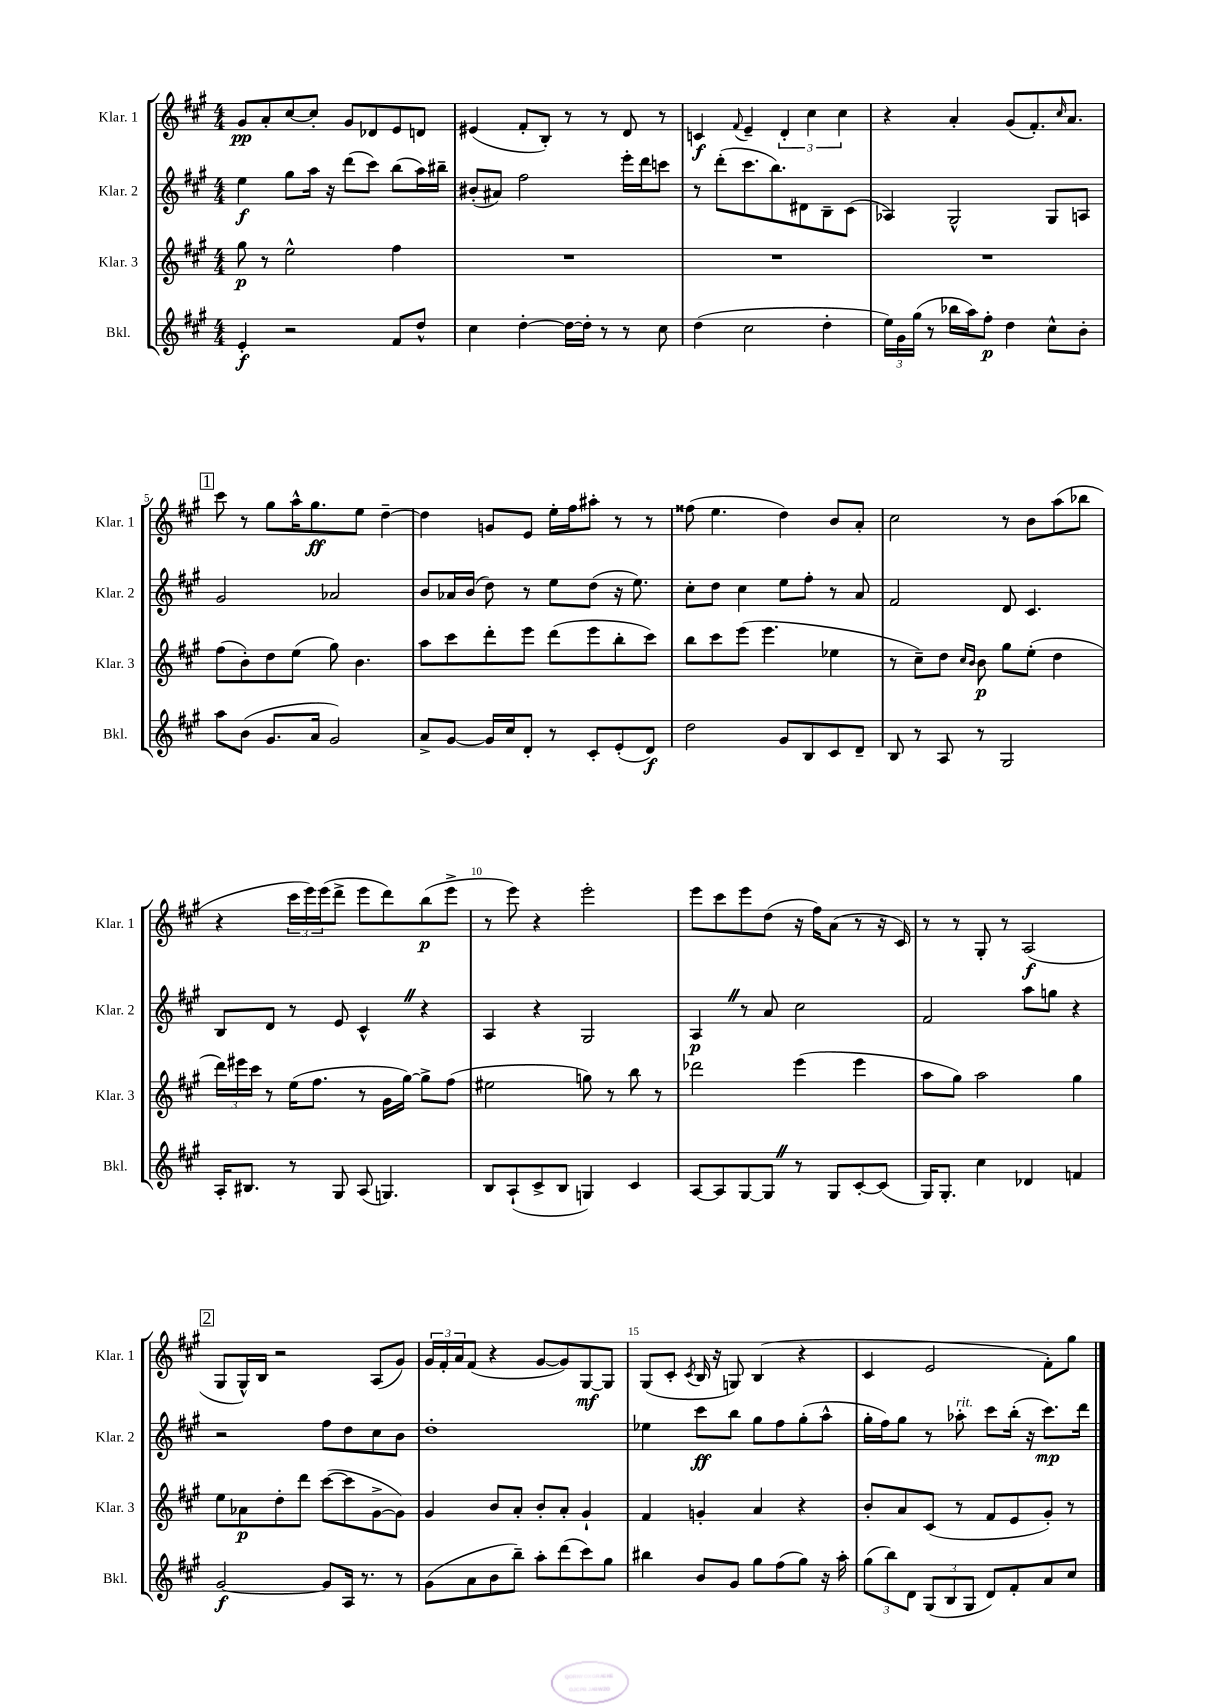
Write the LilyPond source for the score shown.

<<
\new StaffGroup <<
\new Staff = "s0" \with { instrumentName = "Klar. 1" shortInstrumentName = "Klar. 1" } {
    \clef treble \key a \major \numericTimeSignature \time 4/4
    gis'8\pp a'8-. cis''8~ cis''8-. gis'8 des'8 e'8 d'8 |
    eis'4( fis'8-. b8-.) r8 r8 d'8 r8 |
    c'4\f \appoggiatura { fis'8 } e'4-- \tuplet 3/2 { d'4-. cis''4 cis''4 } |
    r4 a'4-. gis'8( fis'8.-.) \grace { cis''16 } a'8. |
    \mark \markup { \box "1" } cis'''8 r8 gis''8 a''16-^ gis''8.\ff e''8 d''4~-- |
    d''4 g'8 e'8 e''16-. fis''16 ais''8-. r8 r8 |
    fisis''8( e''4. d''4) b'8 a'8-. |
    cis''2 r8 b'8 a''8( bes''8 |
    r4 \tuplet 3/2 { cis'''16 e'''16) e'''16( } d'''8-> e'''8 d'''8) b''8\p( e'''8-> |
    r8 e'''8) r4 e'''2-. |
    e'''8 cis'''8 e'''8 d''8( r16 fis''16) a'8( r8 r16 cis'16) |
    r8 r8 gis8-. r8 a2\f( |
    \mark \markup { \box "2" } gis8 gis16-^) b16 r2 a8( gis'8) |
    \tuplet 3/2 { gis'16 fis'16-. a'16 } fis'8( r4 gis'8~ gis'8) gis8~\mf gis8 |
    gis8( cis'8-. \acciaccatura { cis'8 } b16 r16 g8) b4( r4 |
    cis'4 e'2 fis'8-.) gis''8 \bar "|." |
}
\new Staff = "s1" \with { instrumentName = "Klar. 2" shortInstrumentName = "Klar. 2" } {
    \clef treble \key a \major \numericTimeSignature \time 4/4
    e''4\f gis''8 a''16 r16 d'''8( cis'''8) b''8( a''16) bis''16-- |
    bis'8-.( ais'8) fis''2 e'''16-. d'''16 c'''8 |
    r8 d'''8-.( cis'''8. b''8.) dis'8 b8-- cis'8( |
    aes4) gis2-^ gis8 a8 |
    \mark \markup { \box "1" } gis'2 aes'2 |
    b'8 aes'16 b'16( d''8) r8 e''8 d''8( r16 e''8.) |
    cis''8-. d''8 cis''4 e''8 fis''8-. r8 a'8 |
    fis'2 d'8 cis'4. |
    b8 d'8 r8 e'8 cis'4-^ \once \override BreathingSign.text = \markup { \musicglyph "scripts.caesura.straight" } \breathe r4 |
    a4 r4 gis2 |
    a4\p \once \override BreathingSign.text = \markup { \musicglyph "scripts.caesura.straight" } \breathe r8 a'8 cis''2 |
    fis'2 a''8 g''8 r4 |
    \mark \markup { \box "2" } r2 fis''8 d''8 cis''8 b'8 |
    d''1-. |
    ees''4 cis'''8\ff b''8 gis''8 fis''8 gis''8-.( a''8-^ |
    gis''16-. fis''16) gis''8 r8 aes''8-.^\markup { \italic "rit." } cis'''8 b''16-.( r16 cis'''8.\mp) d'''16 \bar "|." |
}
\new Staff = "s2" \with { instrumentName = "Klar. 3" shortInstrumentName = "Klar. 3" } {
    \clef treble \key a \major \numericTimeSignature \time 4/4
    gis''8\p r8 e''2-^ fis''4 |
    R1 |
    R1 |
    R1 |
    \mark \markup { \box "1" } fis''8( b'8-.) d''8 e''8( gis''8) b'4. |
    a''8 cis'''8 d'''8-. e'''8 d'''8( e'''8 b''8-. cis'''8) |
    b''8 cis'''8 e'''8( e'''4. ees''4 |
    r8 cis''8--) d''8 \grace { cis''16 b'16 } b'8\p gis''8 e''8-.( d''4 |
    \tuplet 3/2 { d'''16) eis'''16 cis'''16 } r8 e''16( fis''8. r8 gis'16 gis''16~) gis''8-> fis''8( |
    eis''2 g''8) r8 b''8 r8 |
    des'''2 e'''4( e'''4 |
    a''8 gis''8) a''2 gis''4 |
    \mark \markup { \box "2" } e''8 aes'8\p d''8-. d'''8 cis'''8~( cis'''8 gis'8~-> gis'8) |
    gis'4 b'8 a'8-. b'8-. a'8-. gis'4-! |
    fis'4 g'4-. a'4 r4 |
    b'8-. a'8 cis'8( r8 fis'8 e'8 gis'8-.) r8 \bar "|." |
}
\new Staff = "s3" \with { instrumentName = "Bkl." shortInstrumentName = "Bkl." } {
    \clef treble \key a \major \numericTimeSignature \time 4/4
    e'4-.\f r2 fis'8 d''8-^ |
    cis''4 d''4~-. d''16~ d''16-. r8 r8 cis''8 |
    d''4( cis''2 d''4-. |
    \tuplet 3/2 { e''16) gis'16 gis''16( } r8 bes''16 a''16) fis''8-.\p d''4 cis''8-^ b'8-. |
    \mark \markup { \box "1" } a''8 b'8( gis'8. a'16 gis'2) |
    a'8-> gis'8~ gis'16 cis''16 d'8-. r8 cis'8-. e'8-.( d'8\f) |
    d''2 gis'8 b8 cis'8 d'8-- |
    b8 r8 a8 r8 gis2 |
    a16-. bis8. r8 gis8 a8( g4.) |
    b8 a8-!( cis'8-> b8 g4) cis'4 |
    a8~ a8 gis8~ gis8 \once \override BreathingSign.text = \markup { \musicglyph "scripts.caesura.straight" } \breathe r8 gis8 cis'8~-. cis'8( |
    gis16) gis8.-. cis''4 des'4 f'4 |
    \mark \markup { \box "2" } gis'2~\f gis'8 a16 r8. r8 |
    gis'8( a'8 b'8 b''8--) a''8-. d'''8( cis'''8) gis''8 |
    bis''4 b'8 gis'8 gis''8 fis''8( gis''8) r16 a''16-. |
    \tuplet 3/2 { gis''8( b''8) d'8 } \tuplet 3/2 { gis8( b8 gis8 } d'8) fis'8-. a'8 cis''8 \bar "|." |
}
>>
>>
\layout { \context { \Score \override BarNumber.break-visibility = ##(#f #t #t) barNumberVisibility = #(every-nth-bar-number-visible 5) } }
